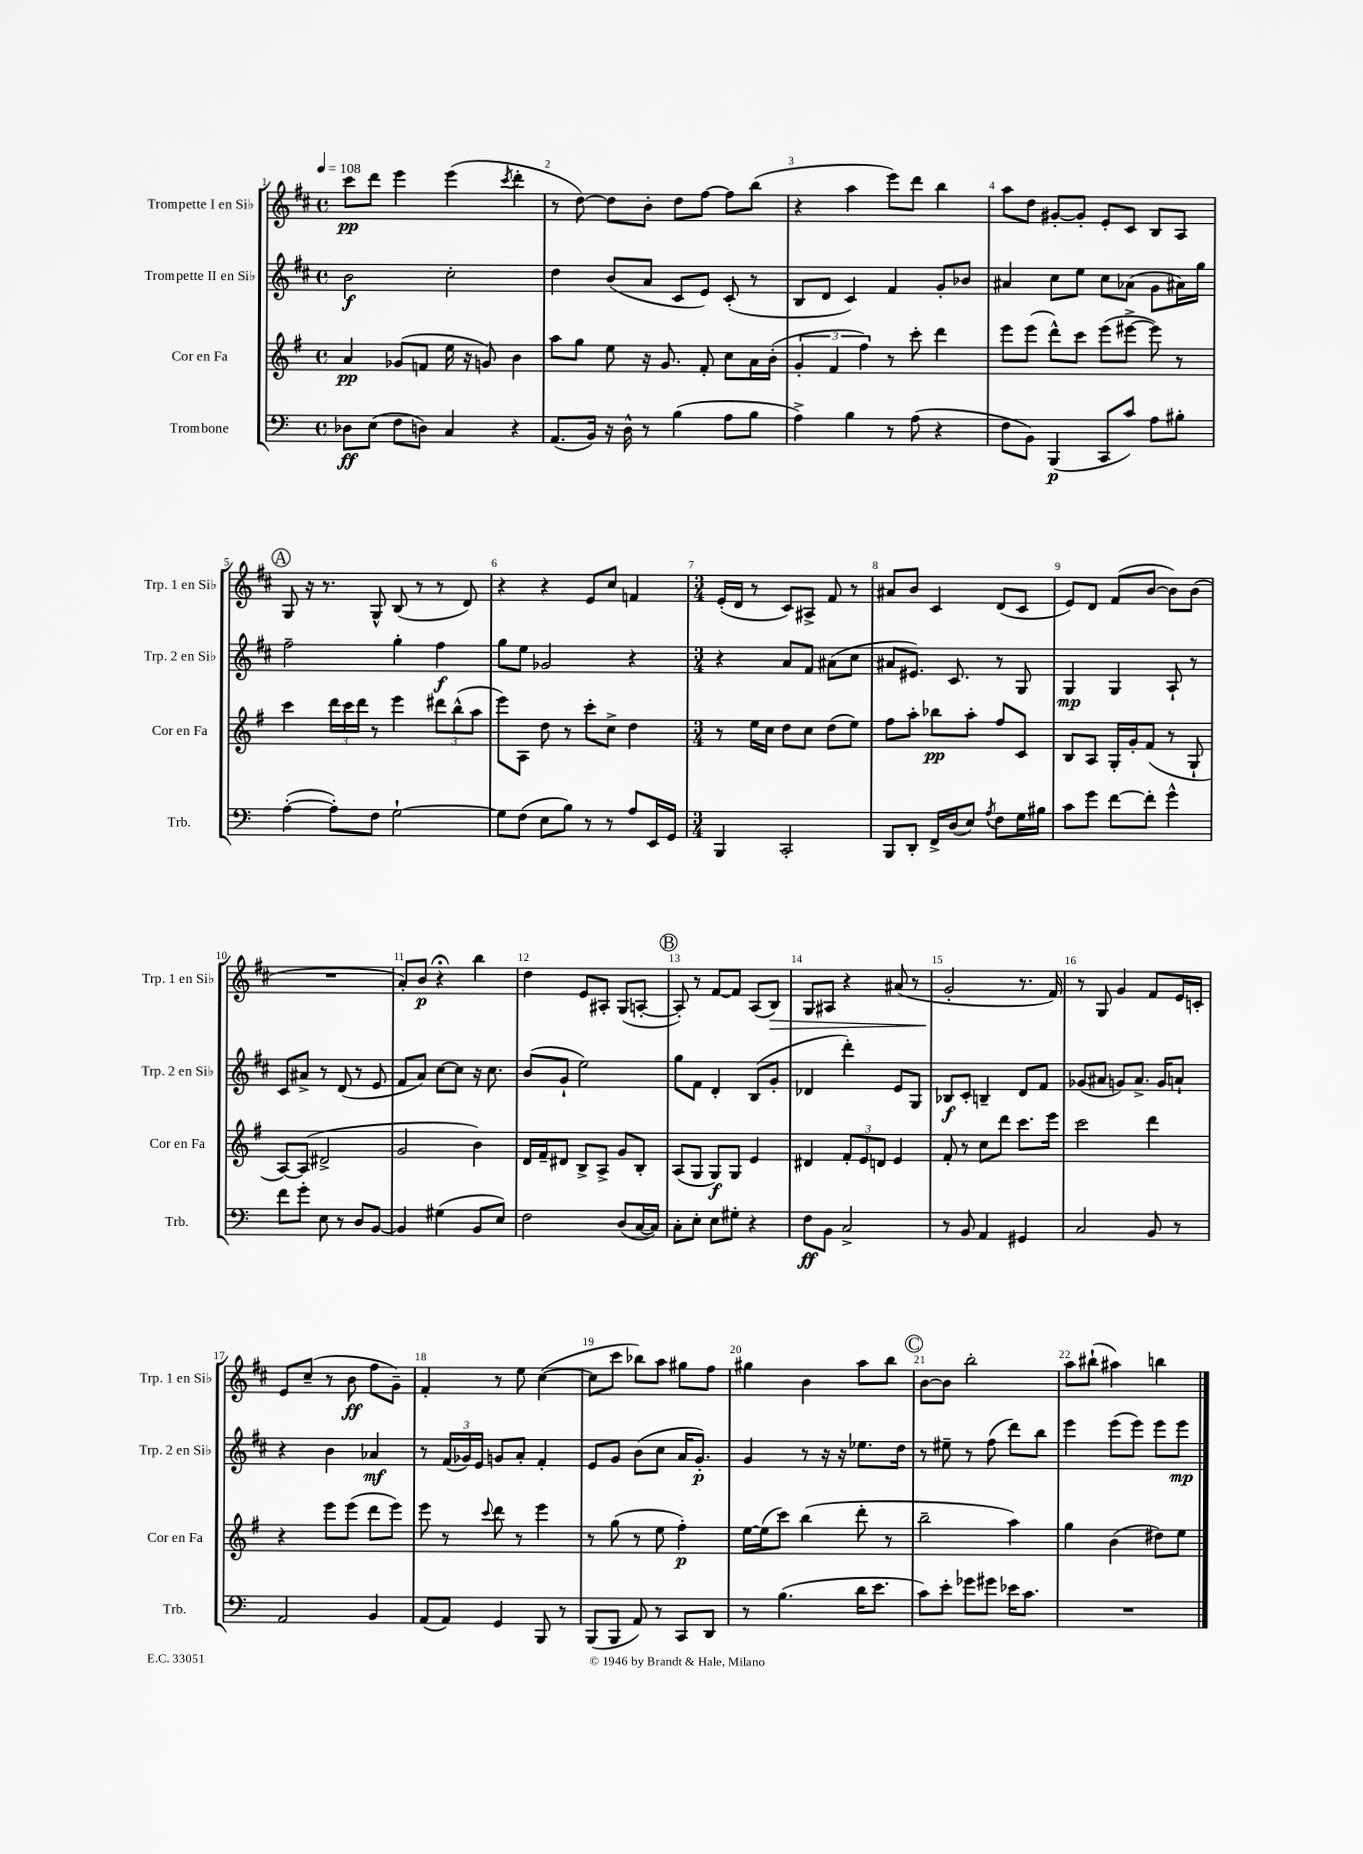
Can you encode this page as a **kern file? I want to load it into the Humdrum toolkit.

**kern	**dynam	**kern	**dynam	**kern	**dynam	**kern	**dynam
*part4	*part4	*part3	*part3	*part2	*part2	*part1	*part1
*staff4	*staff4	*staff3	*staff3	*staff2	*staff2	*staff1	*staff1
*I"Trombone	*	*I"Cor en Fa	*	*I"Trompette II en Si♭	*	*I"Trompette I en Si♭	*
*I'Trb.	*	*I'Cor en Fa	*	*I'Trp. 2 en Si♭	*	*I'Trp. 1 en Si♭	*
*clefF4	*	*clefG2	*	*clefG2	*	*clefG2	*
*k[]	*	*k[f#]	*	*k[f#c#]	*	*k[f#c#]	*
*M4/4	*	*M4/4	*	*M4/4	*	*M4/4	*
*met(c)	*	*met(c)	*	*met(c)	*	*met(c)	*
*MM108	*	*MM108	*	*MM108	*	*MM108	*
=1	=1	=1	=1	=1	=1	=1	=1
8D-X\L	ff	4a/	pp	2b\	f	8ccc#\L	pp
(8E\J	.	.	.	.	.	8ddd\J	.
8F\L	.	(8g-X/L	.	.	.	4eee\	.
8Dn\J)	.	8fn/J	.	.	.	.	.
4C/	.	16ee\	.	2cc#'\	.	(4eee\	.
.	.	16r	.	.	.	.	.
.	.	8gn/)	.	.	.	.	.
.	.	.	.	.	.	8qccc#/	.
4r	.	4b\	.	.	.	4ddd'\	.
=2	=2	=2	=2	=2	=2	=2	=2
(8.AA/L	.	8aa\L	.	4dd\	.	8r	.
.	.	8gg\J	.	.	.	[8dd\)	.
16BB/Jk)	.	.	.	.	.	.	.
16r	.	8ee\	.	(8b/L	.	8dd\L]	.
16D^^\	.	.	.	.	.	.	.
8r	.	16r	.	8a/J	.	8b'\J	.
.	.	8.g/	.	.	.	.	.
(4B\	.	.	.	8c#/L	.	8dd\L	.
.	.	8f#'/	.	8e/J)	.	[8ff#\J	.
8A\L	.	8cc\L	.	(8c#'/	.	8ff#\L]	.
8B\J	.	16a\L	.	8r	.	(8bb\J	.
.	.	(16b'\JJ	.	.	.	.	.
=3	=3	=3	=3	=3	=3	=3	=3
4A^\)	.	6g'/	.	8B/L	.	4r	.
.	.	.	.	8d/J	.	.	.
.	.	6f#/	.	.	.	.	.
4B\	.	.	.	4c#/)	.	4aa\	.
.	.	6ff#\)	.	.	.	.	.
8r	.	8r	.	4f#/	.	8eee\L)	.
(8A\	.	8ccc'\	.	.	.	8ddd\J	.
4r	.	4ddd\	.	8g'/L	.	4bb\	.
.	.	.	.	8b-X/J	.	.	.
=4	=4	=4	=4	=4	=4	=4	=4
8F\L	.	8eee\L	.	4a#X/	.	8aa\L	.
8BB\J)	.	(8eee\J	.	.	.	8dd\J	.
(4BBB/	p	8ddd^^\L)	.	8cc#\L	.	[8g#X'/L	.
.	.	8ccc\J	.	8ee\J	.	8g#'/J]	.
8CC/L	.	(8eee\L	.	8cc#\L	.	8e'/L	.
8c/J)	.	[8eee#X^\J	.	(8a-X\J	.	8c#/J	.
8A\L	.	8eee#\])	.	8g\L	.	8B/L	.
8B#X'\J	.	8r	.	16a#X\L)	.	8A/J	.
.	.	.	.	16gg\JJ	.	.	.
!!LO:LB:g=z
!!LO:REH:place=s1:t=A
=5	=5	=5	=5	=5	=5	=5	=5
([4A'\	.	4ccc\	.	2ff#~\	.	8G/	.
.	.	.	.	.	.	16r	.
.	.	.	.	.	.	8.r	.
8A'\L])	.	24ddd\LL	.	.	.	.	.
.	.	24ccc\	.	.	.	.	.
.	.	24ddd\JJ	.	.	.	.	.
8F\J	.	8r	.	.	.	8G^^/	.
[2G`\	.	4eee\	.	4gg'\	.	(8B/	.
.	.	.	.	.	.	8r	.
.	.	12ddd#X\L	.	4ff#\	f	8r	.
.	.	(12bb^^\	.	.	.	.	.
.	.	.	.	.	.	8d/)	.
.	.	12aa\J	.	.	.	.	.
=6	=6	=6	=6	=6	=6	=6	=6
8G\L]	.	8eee\L)	.	8gg\L	.	4r	.
(8F\J	.	8A\J	.	8ee\J	.	.	.
8E\L	.	8dd\	.	2g-X/	.	4r	.
8B\J)	.	8r	.	.	.	.	.
8r	.	8ccc'\L	.	.	.	8e/L	.
8r	.	8cc^\J	.	.	.	8cc#/J	.
8A/L	.	4dd\	.	4r	.	4fn/	.
16EE/L	.	.	.	.	.	.	.
16GG/JJ	.	.	.	.	.	.	.
=7	=7	=7	=7	=7	=7	=7	=7
*M3/4	*	*M3/4	*	*M3/4	*	*M3/4	*
4BBB/	.	8r	.	4r	.	(16e'/LL	.
.	.	.	.	.	.	16d/JJ	.
.	.	16ee\LL	.	.	.	8r	.
.	.	16cc\JJ	.	.	.	.	.
2CC'/	.	8dd\L	.	8a/L	.	8c#/L)	.
.	.	8cc\J	.	8f#/J	.	8A#X^/J	.
.	.	(8dd\L	.	(8a#X\L	.	8f#/	.
.	.	8ee\J)	.	8cc#\J	.	8r	.
=8	=8	=8	=8	=8	=8	=8	=8
8BBB/L	.	8ff#\L	.	8a#X/L	.	8a#X/L	.
8DD'/J	.	8aa'\J	.	8.e#X/J)	.	8b/J	.
16FF^/LL	.	8bb-X\L	pp	.	.	4c#/	.
(16D/J	.	.	.	8.c#/	.	.	.
8E/J)	.	8aa'\J	.	.	.	.	.
8qA/	.	.	.	.	.	.	.
8F\L	.	8ff#/L	.	8r	.	(8d/L	.
16G\L	.	8c/J	.	8G/	.	8c#/J	.
16B#X\JJ	.	.	.	.	.	.	.
=9	=9	=9	=9	=9	=9	=9	=9
8c\L	.	8B/L	.	4G/	mp	8e/L)	.
8g\J	.	8A/J	.	.	.	8d/J	.
[8f\L	.	16G'/LL	.	4G/	.	(8f#/L	.
.	.	16g'/J	.	.	.	.	.
8f'\J]	.	(8f#/J	.	.	.	[8b/J	.
4g^^\	.	8r	.	8A`/	.	8b\L])	.
.	.	8G`/	.	8r	.	(8b\J	.
!!LO:LB:g=z
=10	=10	=10	=10	=10	=10	=10	=10
8f\L	.	[8A/L)	.	8c#/L	.	2.r	.
8g'\J	.	(8A/J]	.	8a#X^/J	.	.	.
8E\	.	2d#X^/	.	8r	.	.	.
8r	.	.	.	(8d/	.	.	.
8D/L	.	.	.	8r	.	.	.
[8BB/J	.	.	.	8e/	.	.	.
=11	=11	=11	=11	=11	=11	=11	=11
4BB/]	.	2g/	.	8f#/L	.	8a'/L)	.
.	.	.	.	8a/J)	.	8b/J	p
(4G#X\	.	.	.	[8cc#\L	.	4r;<	.
.	.	.	.	8cc#\J]	.	.	.
8BB/L	.	4b\)	.	16r	.	4bb\	.
.	.	.	.	8.cc#\	.	.	.
8E/J)	.	.	.	.	.	.	.
=12	=12	=12	=12	=12	=12	=12	=12
2F\	.	16d/LL	.	(8b/L	.	4dd\	.
.	.	16f#~/J	.	.	.	.	.
.	.	8d#X/J	.	8g`/J	.	.	.
.	.	8B^/L	.	2ee\)	.	8e/L	.
.	.	8A^/J	.	.	.	8A#X'/J	.
(8D/L	.	8g/L	.	.	.	(8G/L	.
[16C/L	.	8B'/J	.	.	.	[8An'/J	.
16C/JJ])	.	.	.	.	.	.	.
!!LO:REH:place=s1:t=B
=13	=13	=13	=13	=13	=13	=13	=13
8C'\L	.	(8A/L	.	8gg\L	.	8A'/])	.
8E'\J	.	8G/J	.	8f#\J	.	8r	.
8E\L	.	8G/L)	f	4d'/	.	[8f#/L	.
8G#X'\J	.	8G/J	.	.	.	8f#/J]	.
4r	.	4e/	.	(8B/L	.	(8A/L	.
!	!	!	!	!	!	!	!LO:HP:b
.	.	.	.	8g'/J	.	8B/J)	>
=14	=14	=14	=14	=14	=14	=14	=14
8F\L	ff	4d#X/	.	4d-X/	.	8G/L	.
8BB\J	.	.	.	.	.	8A#X/J	.
2C^/	.	12f#'/L	.	4ddd'\)	.	4r	.
.	.	12e/	.	.	.	.	.
.	.	12dn/J	.	.	.	.	.
.	.	4e/	.	8e/L	.	(8a#X/	.
.	.	.	.	8G/J	.	8r	.
=15	=15	=15	=15	=15	=15	=15	=15
8r	.	8f#'/	.	8B-X/L	f	2g'/	.
8BB/	.	8r	.	8c#'/J	.	.	.
4AA/	.	8cc\L	.	4Bn~/	.	.	.
.	.	8ddd\J	.	.	.	.	.
4GG#X/	.	8.ccc\L	.	8d/L	.	8.r	]
.	.	.	.	8f#/J	.	.	.
.	.	16eee\Jk	.	.	.	16f#/)	.
=16	=16	=16	=16	=16	=16	=16	=16
2C/	.	2ccc\	.	(8g-X/L	.	8r	.
.	.	.	.	8a#X/J	.	8G/	.
.	.	.	.	8gn/L)	.	4g/	.
.	.	.	.	8.a#^/J	.	.	.
8BB/	.	4ddd\	.	.	.	8f#/L	.
.	.	.	.	16g/KL	.	.	.
8r	.	.	.	8an`/J	.	16e/L	.
.	.	.	.	.	.	16cn'/JJ	.
!!LO:LB:g=z
=17	=17	=17	=17	=17	=17	=17	=17
2AA/	.	4r	.	4r	.	8e/L	.
.	.	.	.	.	.	(8cc#~/J	.
.	.	8eee\L	.	4b\	.	8r	.
.	.	(8eee\J	.	.	.	8b\	ff
4BB/	.	8ddd\L	.	4a-X/	mf	8ff#\L	.
.	.	8eee\J)	.	.	.	8g~\J)	.
=18	=18	=18	=18	=18	=18	=18	=18
(8AA/L	.	8eee\	.	8r	.	4f#'/	.
8AA/J)	.	8r	.	(24f#/LL	.	.	.
.	.	.	.	24g-X/)	.	.	.
.	.	.	.	24e/JJ	.	.	.
.	.	8qqccc/	.	.	.	.	.
4GG/	.	8ddd\	.	8gn/L	.	8r	.
.	.	8r	.	8a'/J	.	8ee\	.
8BBB/	.	4eee\	.	4f#'/	.	([4cc#\	.
8r	.	.	.	.	.	.	.
=19	=19	=19	=19	=19	=19	=19	=19
(8BBB/L	.	8r	.	8e/L	.	8cc#\L]	.
8BBB/J	.	(8gg\	.	8g/J	.	8ccc#\J	.
8AA/)	.	8r	.	(8b\L	.	8bb-X\L)	.
8r	.	8ee\	.	8cc#\J	.	8aa\J	.
8CC/L	.	4ff#'\)	p	16a/KL	.	8gg#X\L	.
.	.	.	.	8.g'/J)	p	.	.
8DD/J	.	.	.	.	.	8ff#\J	.
=20	=20	=20	=20	=20	=20	=20	=20
8r	.	[16ee\LL	.	4g/	.	4gg#X\	.
.	.	(16ee\J]	.	.	.	.	.
(4.B\	.	8ccc\J)	.	.	.	.	.
.	.	(4bb\	.	8r	.	4b\	.
.	.	.	.	16r	.	.	.
.	.	.	.	16r	.	.	.
16d\KL	.	8ddd'\	.	8.ee-X\L	.	8aa\L	.
8.e\J	.	.	.	.	.	.	.
.	.	8r	.	.	.	8bb\J	.
.	.	.	.	16dd\Jk	.	.	.
!!LO:REH:place=s1:t=C
=21	=21	=21	=21	=21	=21	=21	=21
8c\L)	.	2bb~\	.	8r	.	[8b\L	.
8e'\J	.	.	.	8ee#X~\	.	8b\J]	.
8g-X\L	.	.	.	8r	.	2bb'\	.
8g#X\J	.	.	.	(8ff#\	.	.	.
16e-X\KL	.	4aa\)	.	8ddd\L)	.	.	.
8.c\J	.	.	.	.	.	.	.
.	.	.	.	8bb\J	.	.	.
=22	=22	=22	=22	=22	=22	=22	=22
2.r	.	4gg\	.	4eee\	.	8aa\L	.
.	.	.	.	.	.	(8bb#X`\J	.
.	.	(4b\	.	(8eee\L	.	4aa#X\)	.
.	.	.	.	8eee\J)	.	.	.
.	.	8dd#X\L)	.	8eee\L	.	4bbn\	.
.	.	8ee\J	.	8eee\J	mp	.	.
==	==	==	==	==	==	==	==
*-	*-	*-	*-	*-	*-	*-	*-
